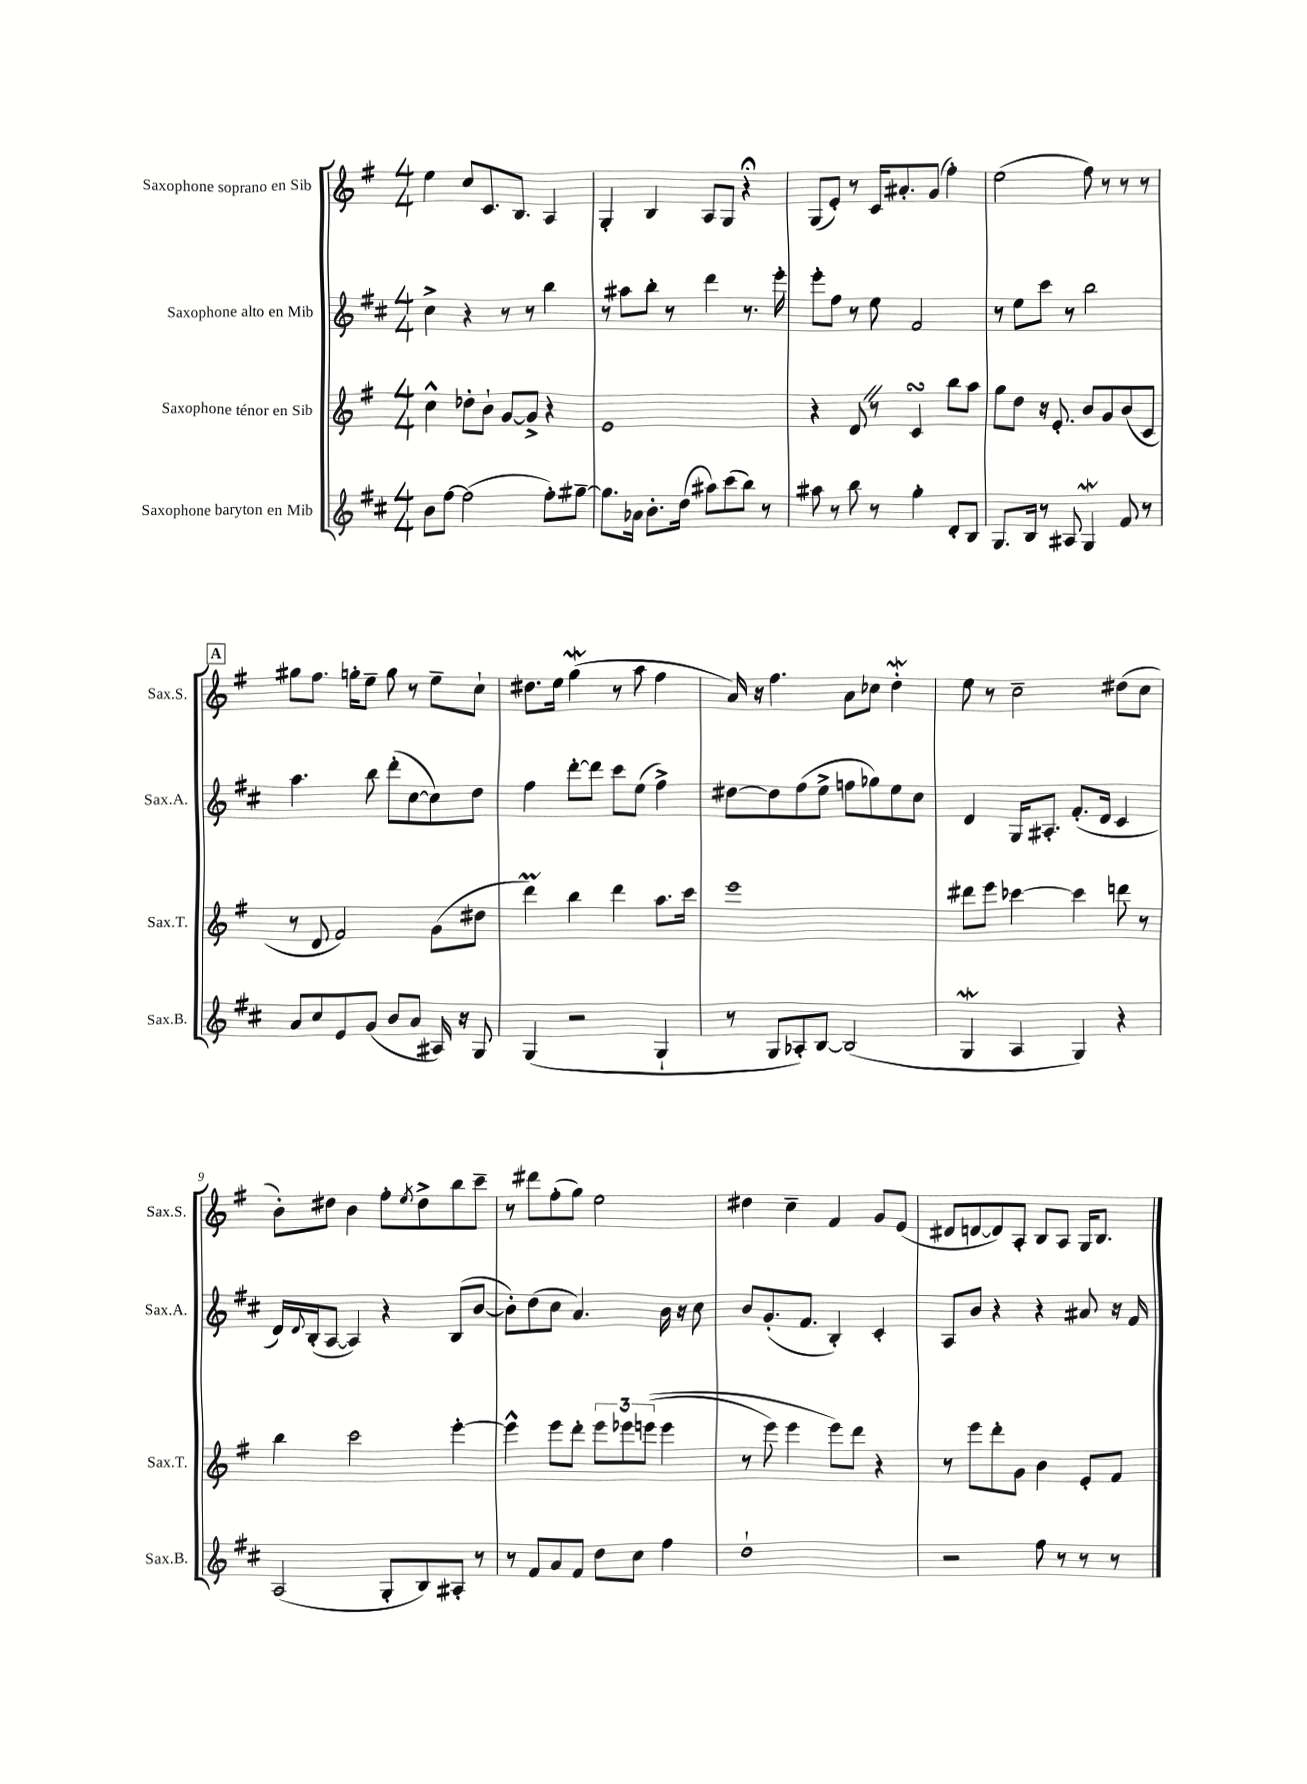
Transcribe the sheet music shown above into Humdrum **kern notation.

**kern	**kern	**kern	**kern
*part4	*part3	*part2	*part1
*staff4	*staff3	*staff2	*staff1
*I"Saxophone baryton en Mib	*I"Saxophone ténor en Sib	*I"Saxophone alto en Mib	*I"Saxophone soprano en Sib
*I'Sax.B.	*I'Sax.T.	*I'Sax.A.	*I'Sax.S.
*clefG2	*clefG2	*clefG2	*clefG2
*k[f#c#]	*k[f#]	*k[f#c#]	*k[f#]
*M4/4	*M4/4	*M4/4	*M4/4
=1	=1	=1	=1
8b\L	4cc^^\	4cc#^\	4ee\
[8ff#\J	.	.	.
(2ff#\]	8dd-X'\L	4r	8cc/L
.	8b`\J	.	8.c/
.	[8g/L	8r	.
.	.	.	8.B/J
.	8g^/J]	8r	.
8ff#'\L)	4r	4bb\	4A/
[8gg#X~\J	.	.	.
=2	=2	=2	=2
8.gg#\L]	1e	8r	4G'/
.	.	8aa#X\L	.
16a-X\Jk	.	.	.
8.b'\L	.	8bb'\J	4B/
.	.	8r	.
(16dd\Jk	.	.	.
8aa#X\L)	.	4ddd\	8A/L
(8ccc#\	.	.	8G/J
8bb\J)	.	8.r	4r;<
8r	.	.	.
.	.	16eee'\	.
=3	=3	=3	=3
8aa#X\	4r	8eee'\L	(8G/L
8r	.	8ff#\J	8e'/J)
8bb\	8dZ/	8r	8r
8r	8r	8ee\	16c/KL
.	.	.	8.a#X'/
4gg'\	4csSSs/	2f#/	.
.	.	.	(8g/J
8d'/L	8bb\L	.	4ff#'\)
8B/J	8aa\J	.	.
=4	=4	=4	=4
8.G/L	8gg\L	8r	(2ee\
.	8dd\J	8ee\L	.
16B/Jk	.	.	.
8r	16r	8ccc#\J	.
.	8.e'/	.	.
8A#X/	.	8r	.
4Gw/	8b/L	2bb\	8ff#\)
.	8g/	.	8r
8f#/	(8b/	.	8r
8r	8c/J	.	8r
!!LO:LB:g=z
!!LO:REH:place=s1:t=A
=5	=5	=5	=5
8a/L	8r	4.aa\	8gg#X\L
8cc#/	8d/	.	8.ff#\J
8e/	2f#/)	.	.
.	.	.	16ggn'\KL
(8g/J	.	8bb\	8ee~\J
8b/L	.	(8ddd'\L	8gg\
8a/J	.	[8cc#\	8r
16A#X/)	(8g\L	8cc#\])	8ee~\L
16r	.	.	.
8G/	8dd#X\J	8dd\J	8cc`\J
=6	=6	=6	=6
(4G/	4dddM\)	4ff#\	8.dd#X\L
.	.	.	16ee\Jk
2r	4bb\	[8ddd'\L	(4ggw\
.	.	8ddd\J]	.
.	4ddd\	8ccc#\L	8r
.	.	(8ee\J	8aa\
4G`/	8.aa\L	4ff#^\)	4ff#\
.	16ccc\Jk	.	.
=7	=7	=7	=7
8r	1eee	[8dd#X\L	16a/)
.	.	.	16r
8G/L	.	8dd#\]	4.ff#\
8A-X'/)	.	(8ff#\	.
[8B/J	.	8ee^\J	.
(2B/]	.	8ffn\L	8a\L
.	.	8gg-X\)	8cc-X\J
.	.	8ee\	4ddW'\
.	.	8cc#\J	.
=8	=8	=8	=8
4Gw/	8ddd#X\L	4d/	8ee\
.	8eee\J	.	8r
4A/	[4ccc-X\	16G/KL	2cc~\
.	.	8.A#X'/J	.
4G/)	4ccc-\]	(8.f#'/L	.
.	.	16d/Jk	.
4r	8dddn\	4c#/	(8dd#X\L
.	8r	.	8cc\J
!!LO:LB:g=z
=9	=9	=9	=9
(2A/	4bb\	16d/LL)	8b'\L)
.	.	8qqd/	.
.	.	(16B'/J	.
.	.	[8A/J	8dd#X\J
.	2ccc\	4A/])	4b\
8G'/L	.	4r	8ff#'\L
.	.	.	8qee/
8B/)	.	.	8dd#^\
8A#X'/J	[4eee'\	(8B/L	8bb\
8r	.	[8b/J	8ccc~\J
=10	=10	=10	=10
8r	4eee^^\]	8b'\L])	8r
8f#/L	.	(8dd\	8ddd#X\L
8a/	8eee\L	8cc#\J	(8ff#'\
8f#/J	8ddd'\J	4.a/)	8gg\J)
8dd\L	12eee\L	.	2ee\
.	12eee-X\	.	.
8cc#\J	.	.	.
.	((12eeen\J	.	.
4ff#\	4eee\	16b\	.
.	.	16r	.
.	.	8cc#\	.
=11	=11	=11	=11
1dd`	8r	8b/L	4dd#X\
.	8eee\)	(8.g'/	.
.	4eee\	.	4cc~\
.	.	8.f#/J	.
.	8eee\L)	4B'/)	4f#/
.	8ddd\J	.	.
.	4r	4c#'/	8g/L
.	.	.	(8e/J
=12	=12	=12	=12
2r	8r	8A/L	8d#X/L
.	8eee\L	8b/J	[8dn/
.	8ddd'\	4r	8d/])
.	8g\J	.	8A'/J
8ff#\	4b\	4r	8B/L
8r	.	.	8A/J
8r	8e'/L	8a#X/	16G/KL
.	.	.	8.B/J
8r	8f#/J	16r	.
.	.	16f#/	.
==	==	==	==
*-	*-	*-	*-
